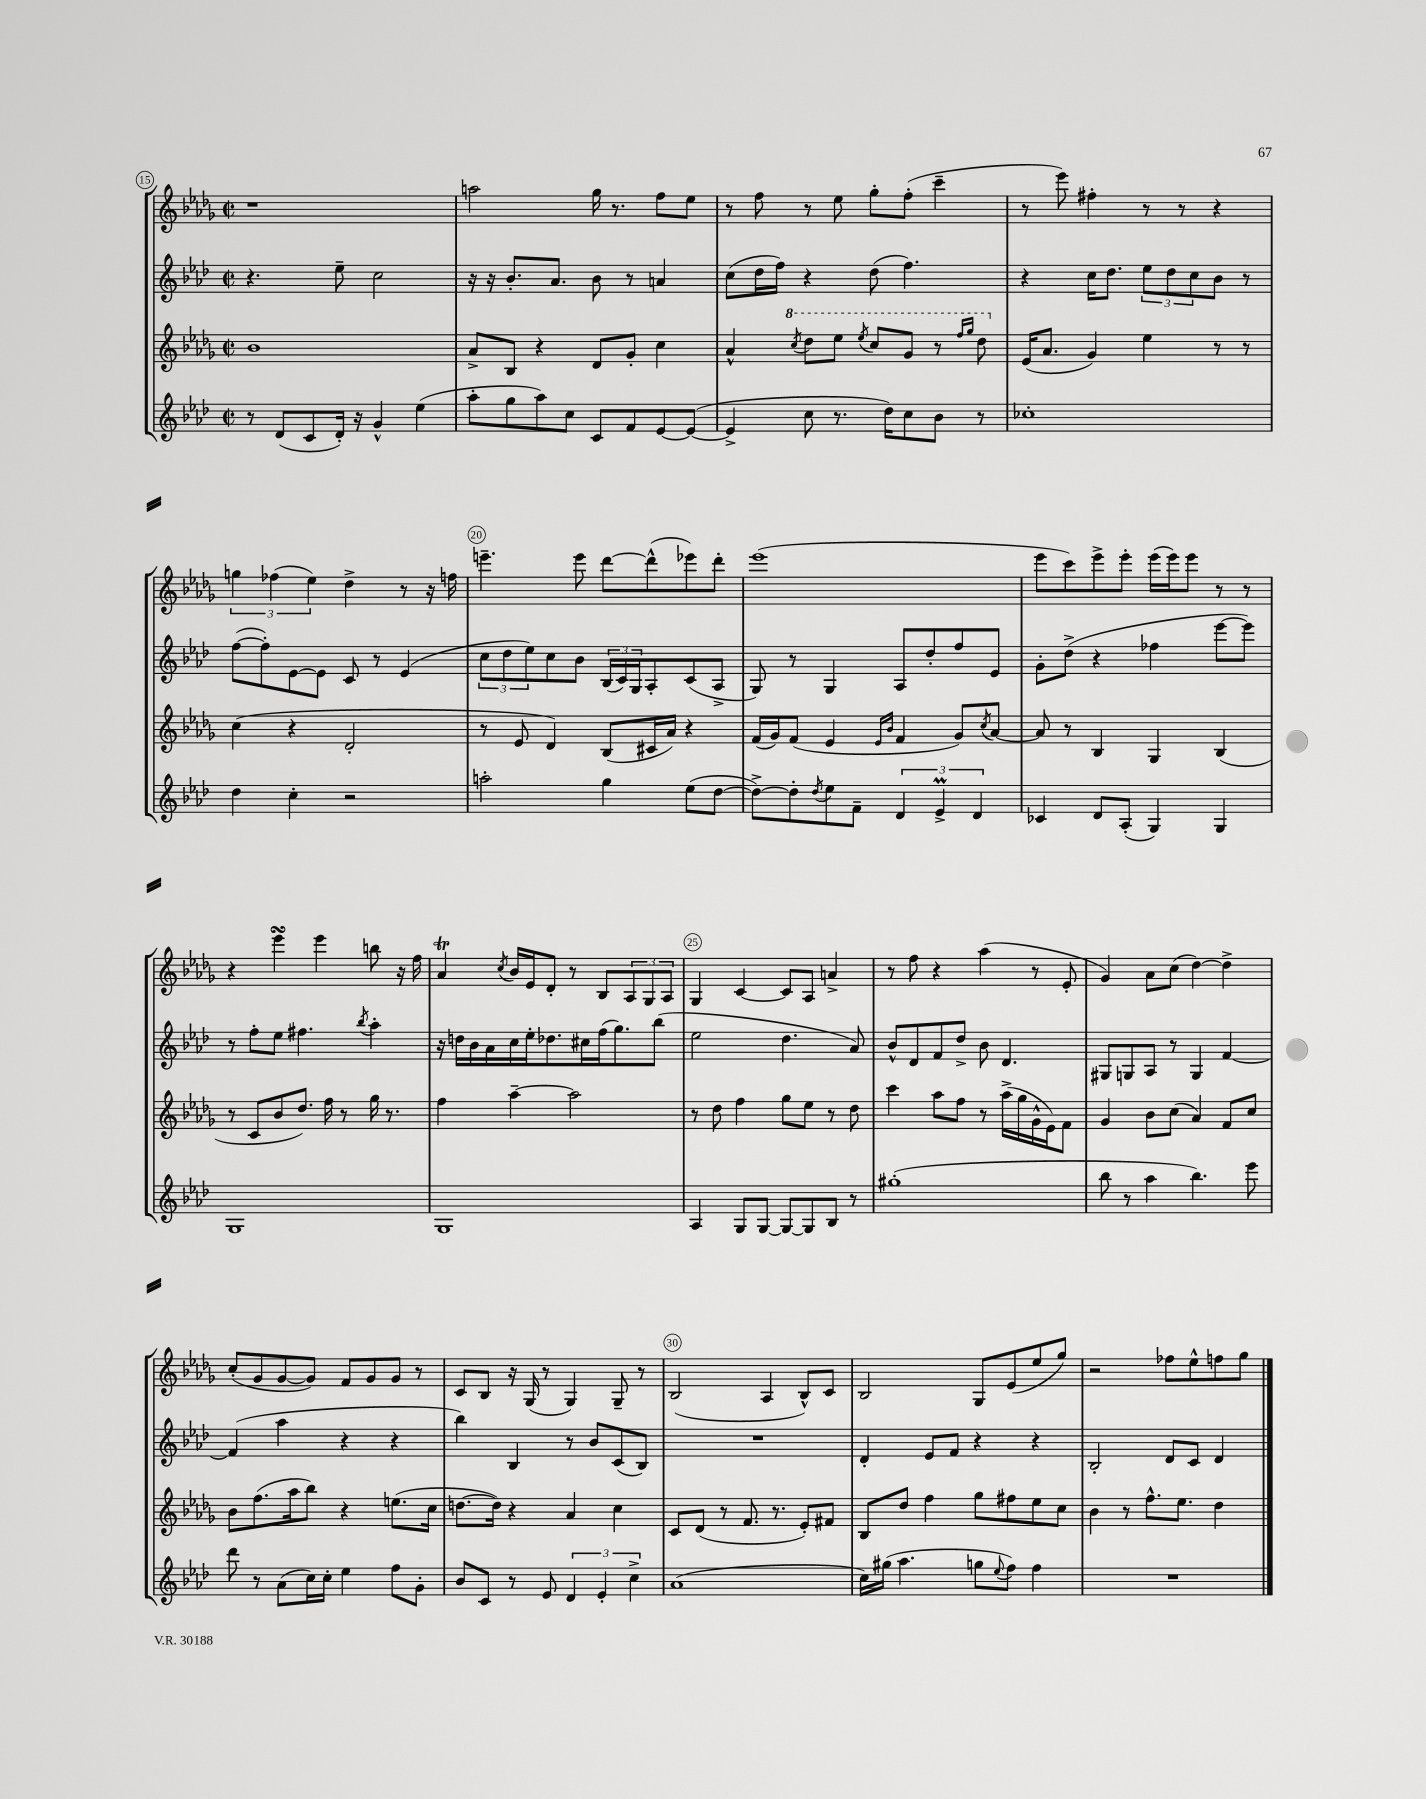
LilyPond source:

<<
\new StaffGroup <<
\new Staff = "s0" {
    \clef treble \key des \major \defaultTimeSignature \time 2/2
    r1 |
    a''2 ges''16 r8. f''8 ees''8 |
    r8 f''8 r8 ees''8 ges''8-. f''8-.( c'''4-- |
    r8 ees'''8) fis''4-. r8 r8 r4 |
    \tuplet 3/2 { g''4 fes''4( ees''4) } des''4-> r8 r16 f''16 |
    e'''4.-- e'''8 des'''8~ des'''8-^( ees'''8) des'''8-. |
    ees'''1( |
    ees'''8 c'''8) ees'''8-> ees'''8-. ees'''16( ees'''16) ees'''8 r8 r8 |
    r4 ees'''4\turn ees'''4 b''8 r16 f''16 |
    aes'4\trill \acciaccatura { c''8 } bes'16 ees'16 des'8-. r8 bes8 \tuplet 3/2 { aes8 ges8 aes8 } |
    ges4 c'4~ c'8 aes8 a'4-> |
    r8 f''8 r4 aes''4( r8 ees'8-. |
    ges'4) aes'8 c''8( des''4~) des''4-> |
    c''8-.( ges'8 ges'8~ ges'8) f'8 ges'8 ges'8 r8 |
    c'8 bes8 r16 ges16( r8 ges4) ges8-- r8 |
    bes2( aes4 bes8-^) c'8 |
    bes2 ges8 ees'8( ees''8 ges''8) |
    r2 fes''8 ees''8-^ f''8 ges''8 \bar "|." |
}
\new Staff = "s1" {
    \clef treble \key aes \major \defaultTimeSignature \time 2/2
    r4. ees''8-- c''2 |
    r16 r16 bes'8.-. aes'8. bes'8 r8 a'4 |
    c''8( des''16 f''16) r4 des''8( f''4.) |
    r4 c''16 des''8. \tuplet 3/2 { ees''8 des''8 c''8 } bes'8 r8 |
    f''8~( f''8-.) ees'8~ ees'8 c'8 r8 ees'4( |
    \tuplet 3/2 { c''8 des''8 ees''8) } c''8 bes'8 \tuplet 3/2 { bes16( c'16) g16 } aes8-. c'8( aes8-> |
    g8) r8 g4 aes8 des''8-. f''8 ees'8 |
    g'8-. des''8->( r4 fes''4 ees'''8~ ees'''8) |
    r8 f''8-. ees''8 fis''4. \acciaccatura { bes''8 } aes''4-. |
    r16 d''16 bes'16 aes'16 c''16 ees''16-. des''8. cis''16 f''16( g''8.) bes''8( |
    ees''2 des''4. aes'8) |
    bes'8-^ des'8 f'8 des''8-> bes'8 des'4. |
    gis8 g8 aes8 r8 g4 f'4~ |
    f'4( aes''4 r4 r4 |
    bes''4) bes4 r8 bes'8 c'8( bes8) |
    R1 |
    des'4-. ees'8 f'8 r4 r4 |
    bes2-. des'8 c'8 des'4 \bar "|." |
}
\new Staff = "s2" {
    \clef treble \key des \major \defaultTimeSignature \time 2/2
    bes'1 |
    aes'8-> bes8 r4 des'8 ges'8-. c''4 |
    aes'4-^ \ottava #1 \acciaccatura { c'''8 } des'''8 ees'''8 \acciaccatura { ees'''8 } c'''8 ges''8 r8 \grace { f'''16 ges'''16 } des'''8 \ottava #0 |
    ees'16( aes'8. ges'4) ees''4 r8 r8 |
    c''4( r4 des'2-. |
    r8 ees'8 des'4) bes8( cis'16 aes'16) r4 |
    f'16( ges'16) f'8( ees'4 \grace { ees'16 bes'16 } f'4 ges'8) \acciaccatura { c''8 } aes'8~ |
    aes'8 r8 bes4 ges4 bes4( |
    r8 c'8 bes'8 des''8.) f''16 r8 ges''16 r8. |
    f''4 aes''4~-- aes''2 |
    r8 des''8 f''4 ges''8 ees''8 r8 des''8 |
    c'''4 aes''8 f''8 r8 aes''16->( ges''16 ges'16-^ ees'16) f'8 |
    ges'4 bes'8 c''8( aes'4) f'8 c''8 |
    bes'8 f''8.( aes''16 bes''8) r4 e''8.( c''16 |
    d''8.~ d''16) r4 aes'4 c''4 |
    c'8 des'8( r8 f'8. r8. ees'8-.) fis'8 |
    bes8 des''8 f''4 ges''8 fis''8 ees''8 c''8 |
    bes'4 r8 f''8.-^ ees''8. des''4 \bar "|." |
}
\new Staff = "s3" {
    \clef treble \key aes \major \defaultTimeSignature \time 2/2
    r8 des'8( c'8 des'16-.) r16 g'4-^ ees''4( |
    aes''8-. g''8 aes''8) c''8 c'8 f'8 ees'8~ ees'8~( |
    ees'4-> c''8 r8. des''16) c''8 bes'8 r8 |
    ces''1-. |
    des''4 c''4-. r2 |
    a''2-. g''4 ees''8( des''8~ |
    des''8~->) des''8-. \acciaccatura { des''8 } ees''8 f'8-- \tuplet 3/2 { des'4 ees'4->\prall des'4 } |
    ces'4 des'8 aes8-.( g4) g4 |
    g1 |
    g1 |
    aes4 g8 g8~ g8~ g8 bes8 r8 |
    gis''1-.( |
    bes''8 r8 aes''4 bes''4.) ees'''8 |
    des'''8 r8 aes'8( c''16) c''16-. ees''4 f''8 g'8-. |
    bes'8 c'8 r8 ees'8 \tuplet 3/2 { des'4 ees'4-. c''4-> } |
    aes'1( |
    c''16) gis''16( aes''4. g''8 \appoggiatura { ees''8 } f''8) f''4 |
    R1 \bar "|." |
}
>>
>>
\layout { \context { \Score currentBarNumber = #15 \override BarNumber.break-visibility = ##(#f #t #t) barNumberVisibility = #(every-nth-bar-number-visible 5) \override BarNumber.stencil = #(make-stencil-circler 0.1 0.3 ly:text-interface::print) } }
